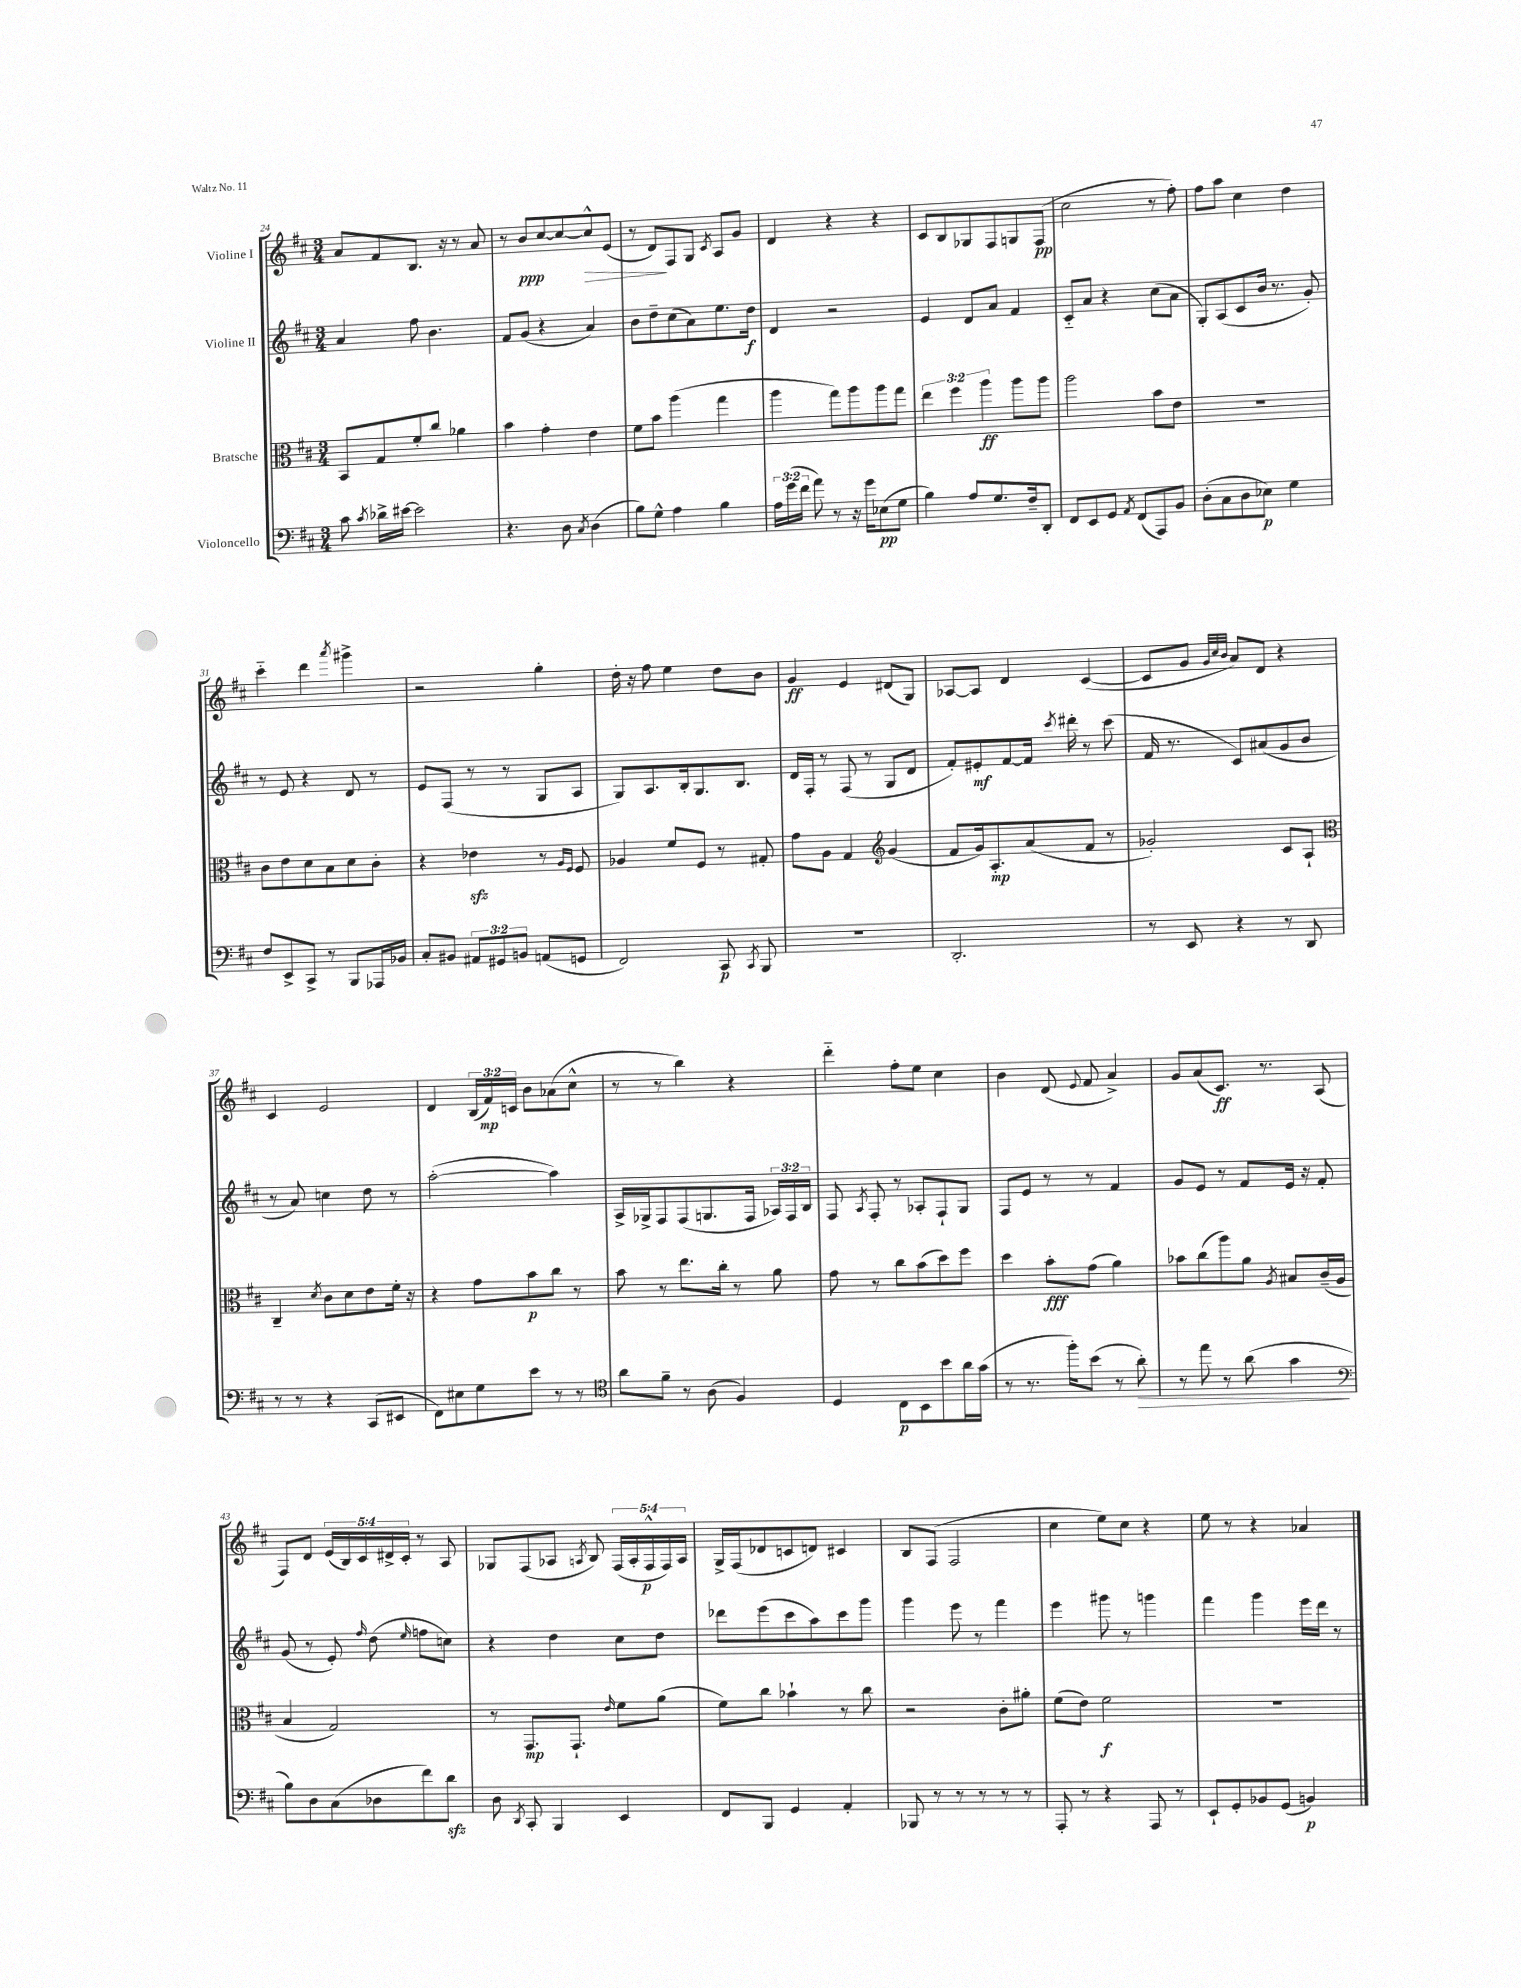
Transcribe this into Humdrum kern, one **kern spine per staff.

**kern	**kern	**kern	**kern
*staff4	*staff3	*staff2	*staff1
*clefF4	*clefC3	*clefG2	*clefG2
*k[f#c#]	*k[f#c#]	*k[f#c#]	*k[f#c#]
*M3/4	*M3/4	*M3/4	*M3/4
8c#	8BB	4a	8a
8qc#	.	.	.
16d-^	8G	.	8f#
[16e#	.	.	.
2e#]	8f#'	8ff#	8.B
.	8cc#	4.b	.
.	.	.	16r
.	4a-	.	8r
.	.	.	8a
=	=	=	=
4.r	4b	8f#	8r
.	.	(8g	8b
.	4g'	4r	[8cc#
8D	.	.	8cc#_
8qC#	.	.	.
(4D	4e	4a)	8cc#^^]
.	.	.	(8e
=	=	=	=
8B)	8f#	8b	8r
8G^^	8b	8dd~	8d)
4A	(4aa	(8cc#	8F#
.	.	8a)	8G
.	.	.	8qc#
4B	4gg	8.ee	8A
.	.	.	8g
.	.	16dd	.
=	=	=	=
24A	4aa	4d	4d
(24g	.	.	.
24f#	.	.	.
8a)	.	.	.
8r	8gg)	2r	4r
16r	8aa	.	.
16g	.	.	.
(8E-	8aa	.	4r
8G	8gg	.	.
=	=	=	=
4B)	6ee	4e	8c#
.	.	.	8B
.	6ff#	.	.
8A	.	8d	8G-
.	6aa	.	.
8.G	.	8a	8F#
.	8aa	4f#	8G
16F#~	.	.	.
8DD'	8aa	.	(8F#
=	=	=	=
8FF#	2aa	8c#'~	2cc#
8EE	.	8a	.
8GG	.	4r	.
8qAA	.	.	.
(8FF#	.	.	.
8AAA)	8b	(8cc#	8r
8BB	8e	8a	8ff#')
=	=	=	=
(8D'	2.r	8G')	8ff#
8C#	.	(8A	8aa
8D	.	8c#	4cc#
8E-)	.	16b	.
.	.	8.r	.
4G	.	.	4dd
.	.	8g')	.
=	=	=	=
8F#	8c#	8r	4ccc#'~
8EE^	8e	8e	.
8CC#^	8d	4r	4ddd
8r	8B	.	.
.	.	.	8qaaa
8BBB	8d	8d	4ggg#^
16AAA-	8c#'	8r	.
16BB-	.	.	.
=	=	=	=
8C#'	4r	8e	2r
8BB#	.	(8F#	.
12AA#	4e-	8r	.
12GG#	.	.	.
.	.	8r	.
12BB	.	.	.
(8AA	8r	8G	4gg'
.	16qqA	.	.
.	16qqF#	.	.
8GG	8F#	8A	.
=	=	=	=
2FF#)	4A-	8G)	16dd'
.	.	.	16r
.	.	8.A	8ff#
.	8f#	.	4ee
.	.	16B'	.
.	8F#	8.G	.
8CC#	8r	.	8dd
.	.	8.B	.
8qCC#	.	.	.
8BBB	8G#'	.	8b
=	=	=	=
2.r	8g	16d	4g
.	.	16F#'	.
.	8A	8r	.
.	4G	(8F#	4e
.	.	8r	.
*	*clefG2	*	*
.	(4g	8G	(8d#
.	.	8d	8G)
=	=	=	=
2.DD'	8f#	8f#')	[8A-
.	16g)	8e#'	8A-]
.	8.A'	.	.
.	.	[8f#	4d
.	(8a	16f#]	.
.	.	8qccc#	.
.	.	16ddd#'	.
.	8f#	8r	([4c#
.	8r	(8ccc#	.
=	=	=	=
8r	2g-')	16f#	8c#]
.	.	8.r	.
8EE	.	.	8g
.	.	.	32qqg
.	.	.	32qqcc#
.	.	.	32qqb
4r	.	8c#)	8a)
.	.	(8a#	8d
8r	8c#	8g	4r
8DD	8A`	8b	.
=	=	=	=
*	*clefC3	*	*
8r	4C#~	8r	4c#
8r	.	8a)	.
.	8qd	.	.
4r	8c#	4cc	2e
.	8d	.	.
(8CC#	8e	8dd	.
8EE#	16f#'	8r	.
.	16r	.	.
=	=	=	=
8FF#)	4r	([2aa'	4d
8E#	.	.	.
8G	8g	.	(24B
.	.	.	24f#)
.	.	.	24c
8e	8b	.	8b
8r	8cc#	4aa])	(8a-
8r	8r	.	8cc#^^
=	=	=	=
*clefC4	*	*	*
8a	8b	16A^	8r
.	.	16G-^	.
8f#~	8r	8F#	8r
8r	8.ee	(8F#	4bb)
(8A	.	8.G	.
.	16cc#'	.	.
4F#)	8r	.	4r
.	.	16F#	.
.	8a	24A-)	.
.	.	24F#	.
.	.	24B	.
=	=	=	=
4D	8g	8F#	4ddd'~
.	.	8qA	.
.	8r	8F#'	.
8C#	8cc#	8r	8ff#'
8BB	(8b	8A-'	8ee
8b	8dd)	8F#`	4cc#
16a	8ff#	8G	.
(16g	.	.	.
=	=	=	=
8r	4dd	8F#	4b
8.r	.	8e	.
.	8b'	8r	(8d
16ff#')	.	.	.
.	.	.	8qqe
(8b	(8g	8r	8f#
8r	4a)	4f#	4a^)
8a')	.	.	.
=	=	=	=
8r	8b-	8g	8g
8ee	(8cc#	8e	(8a
8r	8aa)	8r	8.c#)
(8a	8a	8f#	.
.	.	.	8.r
.	8qA	.	.
4g	8B#	16e	.
.	.	16r	.
.	(16c#~	8f#'	(8A
.	16A	.	.
=	=	=	=
*clefF4	*	*	*
8B)	4B	(8g	8F#)
8D	.	8r	8d
(8C#	2G)	8e')	(20e
.	.	.	20B)
.	.	.	20c#
.	.	16qqff#	.
8D-	.	(8dd	.
.	.	.	20d#^
.	.	.	20c#'
.	.	16qqee	.
8f#)	.	8ff	8r
8d	.	8cc)	8A
=	=	=	=
8D	8r	4r	8G-
8qDD	.	.	.
8CC#'	8.GG	.	(8F#
4BBB	.	4dd	8A-
.	8.GG`	.	.
.	.	.	8qA
.	.	.	8B)
.	16qqe	.	.
4EE	8f#	8cc#	(20F#
.	.	.	20A'
.	.	.	20F#^^
.	(8a	8dd	.
.	.	.	20F#)
.	.	.	20A
=	=	=	=
8FF#	8f#)	8ddd-	16G^
.	.	.	(16F#
8BBB	8cc#	(8eee	8d-
4GG	4b-`	8ccc#	8c
.	.	8aa)	8d)
4AA'	8r	8ccc#	4c#
.	8cc#	8ggg	.
=	=	=	=
8BBB-	2r	4ggg	8B
8r	.	.	(8F#
8r	.	8eee	2F#
8r	.	8r	.
8r	8c#'	4fff#	.
8r	8a#'	.	.
=	=	=	=
8AAA'	(8f#	4eee	4cc#
8r	8e)	.	.
4r	2f#	8ggg#	8ee)
.	.	8r	8cc#
8AAA	.	4ggg	4r
8r	.	.	.
=	=	=	=
8EE`	2.r	4fff#	8ee
8GG'	.	.	8r
8BB-	.	4ggg	4r
(8GG	.	.	.
4BB)	.	16eee	4a-
.	.	16ddd	.
.	.	8r	.
==	==	==	==
*-	*-	*-	*-
